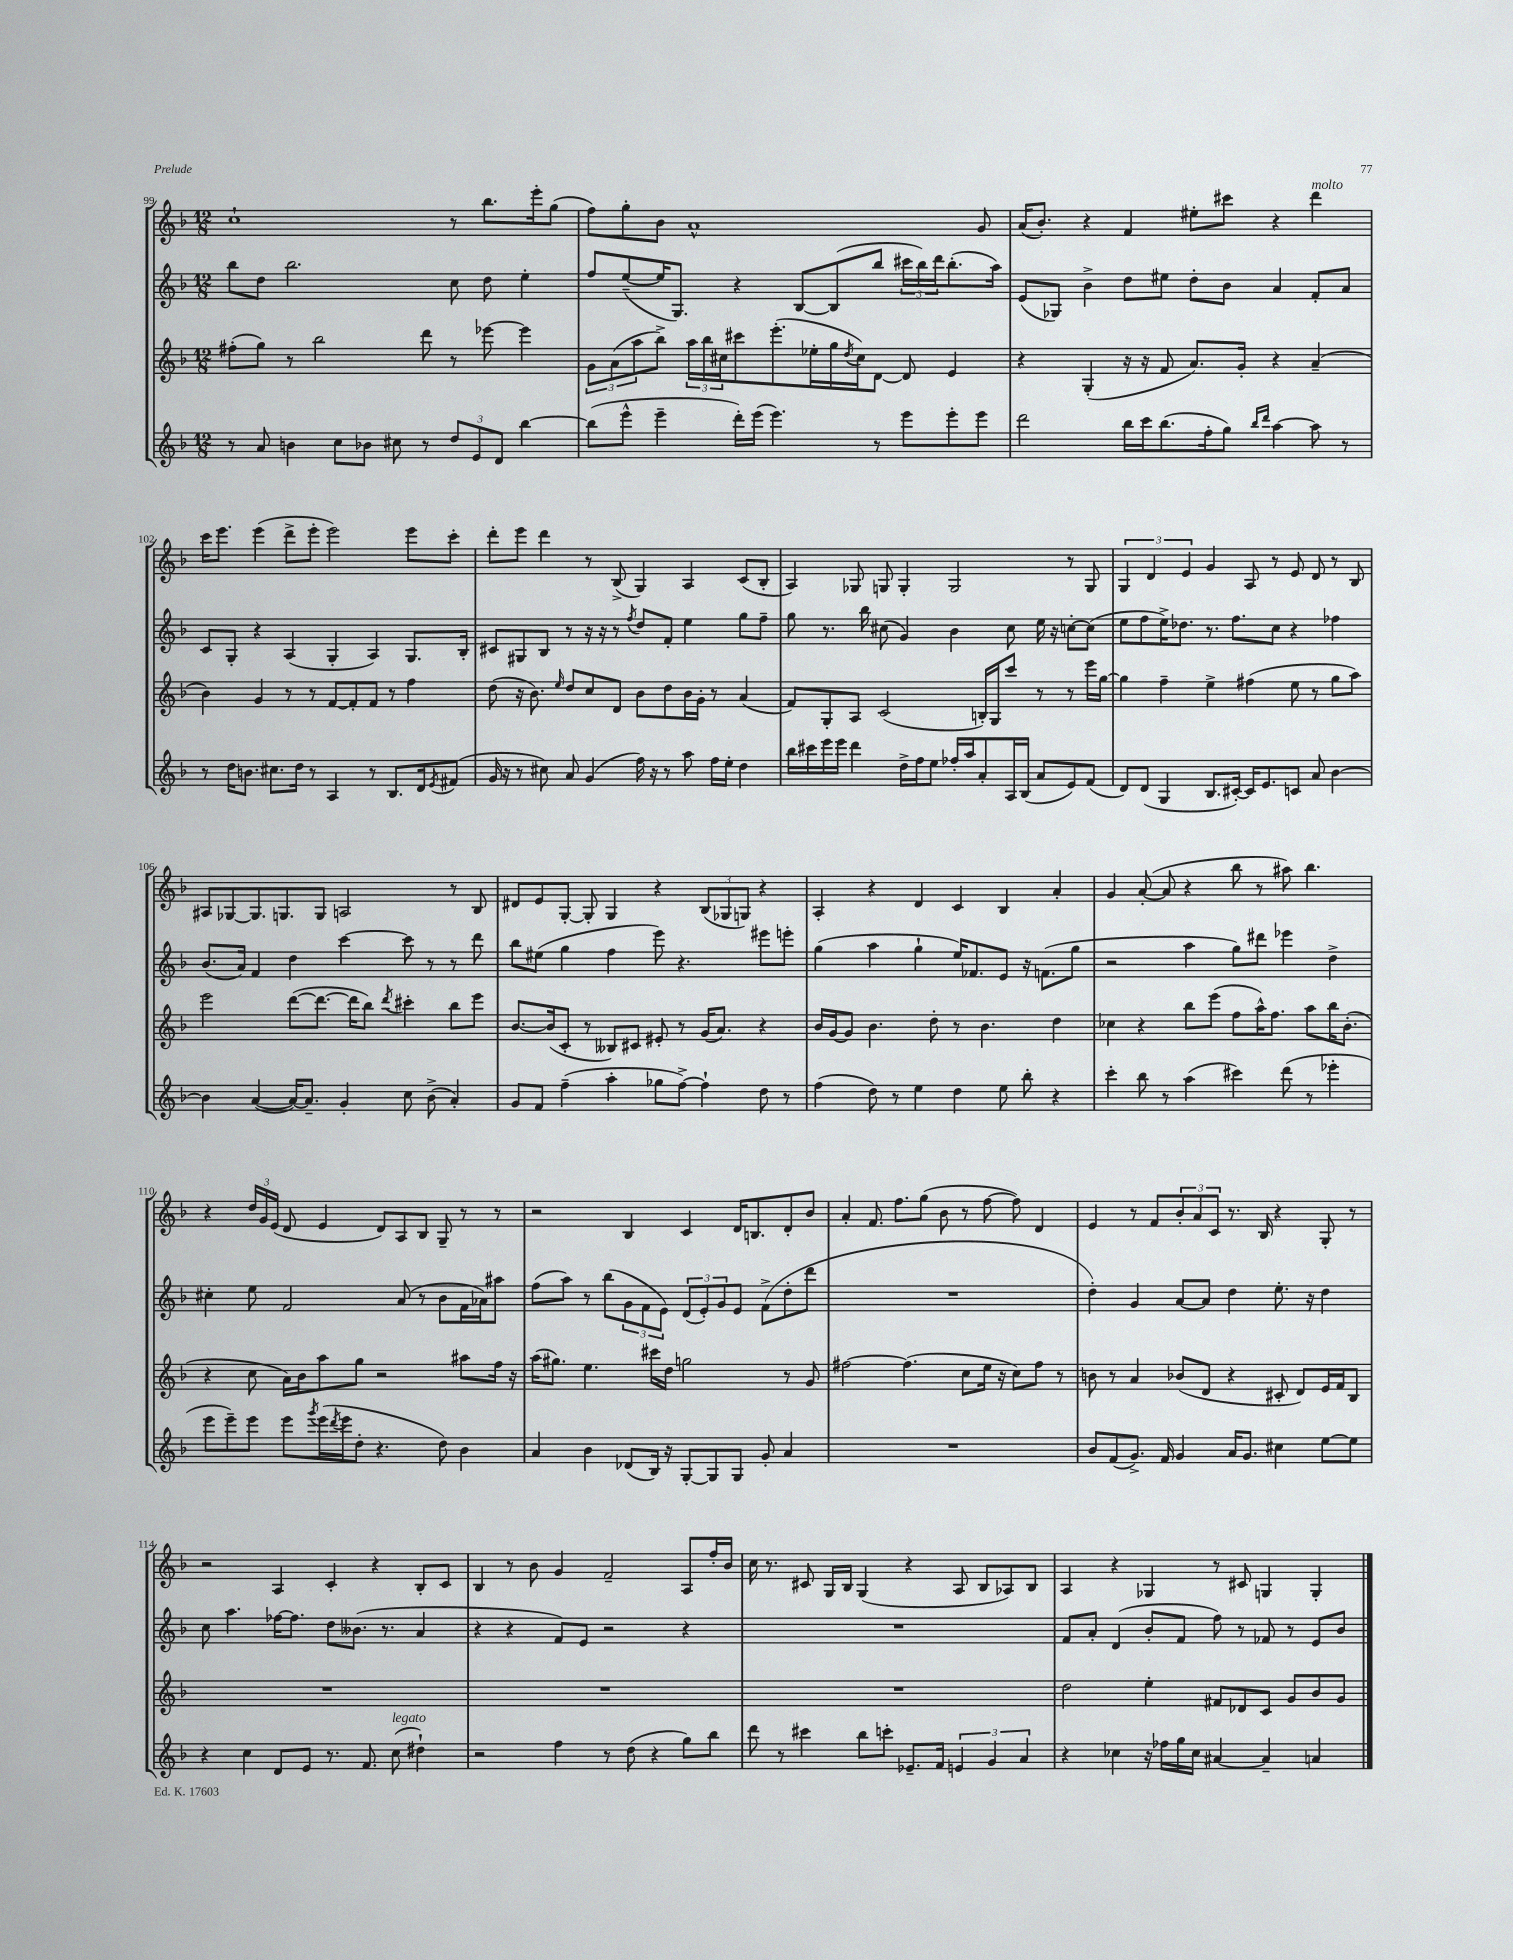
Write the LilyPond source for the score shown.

<<
\new StaffGroup <<
\new Staff = "s0" {
    \clef treble \key f \major \numericTimeSignature \time 12/8
    c''1-! r8 bes''8. e'''16-. g''8( |
    f''8) g''8-. bes'8 a'1-^ g'8 |
    a'16( bes'8.-.) r4 f'4 eis''8-. cis'''8 r4 d'''4^\markup { \italic "molto" } |
    c'''16 e'''8. e'''4( d'''8-> e'''8-. e'''2) e'''8 c'''8-. |
    d'''8-. e'''8 d'''4 r8 bes8->( g4) a4 c'8( bes8-. |
    a4) ges8 g8 g4-. g2 r8 g8 |
    \tuplet 3/2 { g4 d'4 e'4 } g'4 a8 r8 e'8 d'8 r8 bes8 |
    ais8 ges8~ ges8. g8. g8 a2 r8 bes8 |
    dis'8 e'8 g8~-. g8-. g4 r4 \tuplet 3/2 { bes8( ges8 g8) } r4 |
    a4-. r4 d'4 c'4 bes4 a'4-. |
    g'4 a'8~-.( a'8 r4 bes''8 r8 ais''8) bes''4. |
    r4 \tuplet 3/2 { d''16 g'16 e'16( } d'8 e'4 d'8) a8 bes8 g8-- r8 r8 |
    r2 bes4 c'4 d'16 b8. d'8-. bes'8 |
    a'4-. f'8. f''8. g''8( bes'8 r8 f''8~ f''8) d'4 |
    e'4 r8 f'8 \tuplet 3/2 { bes'8-. a'8 c'8 } r8. bes16 r4 g8-. r8 |
    r2 a4 c'4-. r4 bes8-. c'8 |
    bes4 r8 bes'8 g'4 f'2-- a8 f''16-. bes'16 |
    c''16 r8. cis'8 g16 bes16 g4( r4 a8 bes8 aes8) bes8 |
    a4 r4 ges4 r8 cis'8 g4 g4-. \bar "|." |
}
\new Staff = "s1" {
    \clef treble \key f \major \numericTimeSignature \time 12/8
    bes''8 d''8 bes''2. c''8 d''8 e''4-. |
    f''8 e''8~--( e''16 g8.) r4 bes8~ bes8( bes''8 \tuplet 3/2 { cis'''16 bes''16) d'''16 } bes''8.-.( a''16) |
    e'8( ges8) bes'4-> d''8 eis''8 d''8-. bes'8 a'4 f'8-. a'8 |
    c'8 g8-. r4 a4( g4-. a4) g8. bes16-. |
    cis'8 gis8 bes8 r8 r16 r16 r8 \acciaccatura { f''8 } d''8 f'8-. e''4 g''8 f''8-- |
    g''8 r8. bes''16 cis''8( g'4) bes'4 cis''8 e''16 r16 c''8~-. c''8( |
    e''8 f''8 e''16->) des''8. r8. f''8. c''8 r4 fes''4 |
    bes'8.( a'16) f'4 d''4 c'''4~ c'''8 r8 r8 d'''8 |
    bes''8 eis''8( g''4 f''4 e'''8) r4. eis'''8 e'''8-. |
    g''4( a''4 g''4-! e''16) fes'8. e'8 r16 f'8.( g''8 |
    r2 a''4 g''8) dis'''8 ees'''4 d''4-> |
    cis''4-. e''8 f'2 a'8( r8 bes'8 f'16 aes'16) ais''8 |
    f''8( a''8) r8 bes''8( \tuplet 3/2 { g'8 f'8 e'8) } \tuplet 3/2 { d'8( e'8-.) g'8 } e'8 f'8->( d''8-. d'''8 |
    R1. |
    d''4-.) g'4 a'8~ a'8 d''4 e''8.-. r16 d''4 |
    c''8 a''4. fes''16~ fes''8. d''8 beses'8.( r8. a'4 |
    r4 r4 f'8) e'8 r2 r4 |
    R1. |
    f'8 a'8-. d'4( bes'8-. f'8 f''8) r8 fes'8 r8 e'8 bes'8 \bar "|." |
}
\new Staff = "s2" {
    \clef treble \key f \major \numericTimeSignature \time 12/8
    fis''8-.( g''8) r8 bes''2 d'''8 r8 ees'''8~ ees'''4 |
    \tuplet 3/2 { g'8 a'8( a''8 } bes''8->) \tuplet 3/2 { a''16 bes''16 cis''16 } cis'''8 e'''8.-.( ees''16-. g''16 \acciaccatura { d''8 } cis''16) d'8~ d'8 e'4 |
    r4 g4-.( r16 r16 f'8 a'8.) g'16-. r4 a'4--( |
    bes'4) g'4 r8 r8 f'8~ f'8-. f'8 r8 f''4 |
    d''8( r16 bes'8.) \grace { e''16 } d''8 c''8 d'8 bes'8 d''8 bes'16 g'16-. r8 a'4( |
    f'8) g8-. a8 c'2( b16-.) g16 c'''8 r8 r8 e'''16 g''16~ |
    g''4 f''4-- e''4-> fis''4( e''8 r8 g''8 a''8) |
    e'''2 d'''8~( d'''8.~ d'''16 bes''8) \acciaccatura { d'''8 } cis'''4-. bes''8 e'''8 |
    bes'8.~ bes'16( c'8-. r8 beses8) cis'8 eis'8-. r8 g'16( a'8.) r4 |
    bes'16 g'16~ g'8 bes'4. d''8-. r8 bes'4. d''4 |
    ces''4 r4 bes''8 e'''8( f''8 a''16-^) f''8. a''8 bes''16 bes'8.-.( |
    r4 c''8 a'16) bes'16 a''8 g''8 r2 ais''8 f''16 r16 |
    a''16( gis''8.) e''4. cis'''16 d''16 g''2 r8 g'8 |
    fis''2~ fis''4.( c''8 e''16 r16 c''8) fis''8 r8 |
    b'8 r8 a'4 bes'8( d'8 r4 cis'8-. d'8) e'16 f'16 bes8 |
    R1. |
    R1. |
    R1. |
    d''2 e''4-. fis'8 des'8 c'8 g'8 bes'8 g'8 \bar "|." |
}
\new Staff = "s3" {
    \clef treble \key f \major \numericTimeSignature \time 12/8
    r8 a'8 b'4 c''8 bes'8 cis''8 r8 \tuplet 3/2 { d''8 e'8 d'8 } bes''4~ |
    bes''8( e'''8-^ e'''4-- d'''16-.) e'''16( e'''4.) r8 e'''8 e'''8-. e'''8 |
    d'''2 bes''16 c'''16 bes''8.( f''16-. g''8) \grace { bes''16 d'''16 } a''4~ a''8 r8 |
    r8 d''16 b'8. cis''8. d''16 r8 a4 r8 bes8. d'16 \acciaccatura { e'8 } fis'8( |
    g'16 r16 r8 cis''8) a'8 g'4( f''16) r16 r8 a''8 f''16 e''16-. d''4 |
    bes''16 cis'''16 e'''16 e'''16 d'''4 d''16-> f''16 e''8 fes''16-. a''16 a'8-. a16 bes16( a'8 e'8) f'8( |
    d'8) d'8( g4 bes8. cis'16~-.) cis'16 e'8. c'8 a'8 bes'4~ |
    bes'4 a'4~( a'16~) a'8.-- g'4-. c''8 bes'8->( a'4-.) |
    g'8 f'8 f''4--( a''4-. ges''8 f''8~->) f''4-! d''8 r8 |
    f''4( d''8) r8 e''4 d''4 e''8 bes''8-. r4 |
    c'''4-. bes''8 r8 a''4( cis'''4) d'''8( r8 ees'''4-. |
    e'''8 e'''8--) e'''8 e'''8 \acciaccatura { g'''8 } e'''16( \acciaccatura { d'''8 } e'''16 d''8-. r4. d''8) bes'4 |
    a'4 bes'4 des'8( bes16) r16 g8~-. g8 g8 g'8-. a'4 |
    R1. |
    bes'8 f'8( g'8.->) f'16 g'4 a'16 g'8. cis''4 e''8~ e''8 |
    r4 c''4 d'8 e'8 r8. f'8. c''8^\markup { \italic "legato" }( dis''4-!) |
    r2 f''4 r8 d''8( r4 g''8) bes''8 |
    d'''8 r8 cis'''4 bes''8 c'''8-. ees'8.-- f'16 \tuplet 3/2 { e'4 g'4 a'4 } |
    r4 ces''4 r16 fes''16 g''16 ces''16 ais'4~ ais'4-- a'4 \bar "|." |
}
>>
>>
\layout { \context { \Score currentBarNumber = #99 } }
